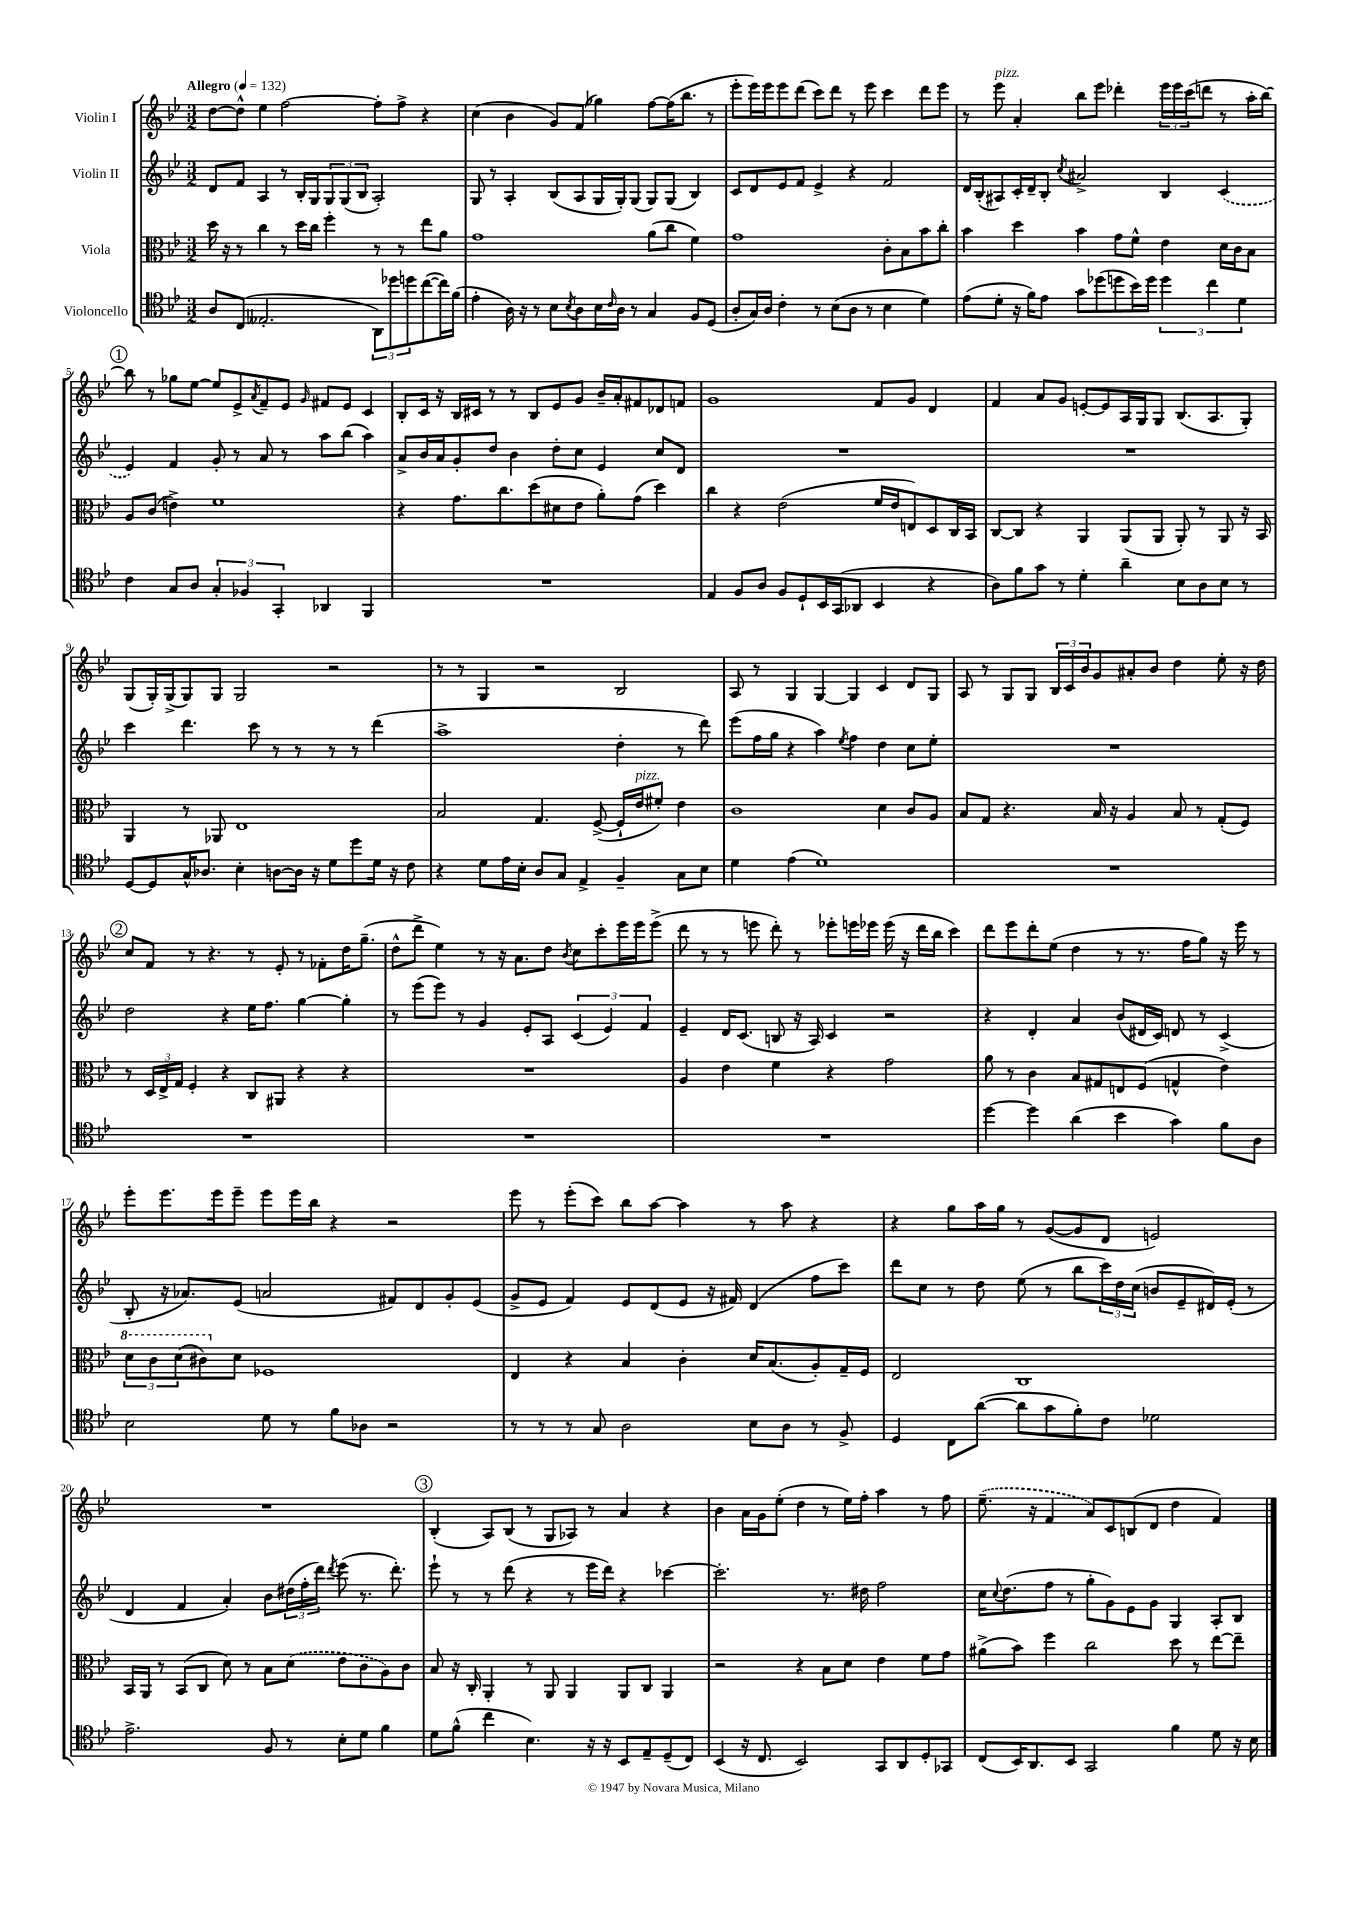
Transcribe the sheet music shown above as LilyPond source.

<<
\new StaffGroup <<
\new Staff = "s0" \with { instrumentName = "Violin I" } {
    \clef treble \key bes \major \numericTimeSignature \time 3/2 \tempo "Allegro" 4 = 132
    d''8~ d''8-^ ees''4 f''2~ f''8-. f''8-> r4 |
    c''4( bes'4 g'8) f'8( ges''4) f''8~ f''16( bes''8. r8 |
    ees'''8-. ees'''16) ees'''16 ees'''8 d'''8( c'''8) d'''8 r8 ees'''8 c'''4 d'''8 ees'''8 |
    r8 ees'''8^\markup { \italic "pizz." } a'4-. bes''8 ees'''8 des'''4-. \tuplet 3/2 { ees'''16 ees'''16 c'''16( } d'''8 r8 a''16-. bes''16~) |
    \mark \markup { \circle "1" } bes''8 r8 ges''8 ees''8~ ees''8 ees'8-> \acciaccatura { a'8 } f'8-- ees'8 \grace { g'16 } fis'8 ees'8 c'4 |
    bes8-. c'16 r16 bes16 cis'16 r8 r8 bes8 ees'8 g'8 bes'16-- a'16-. fis'8 des'8 f'8 |
    g'1 f'8 g'8 d'4 |
    f'4 a'8 g'8 e'8~-. e'8 a16 g16 g8 bes8.( a8. g8-.) |
    g8( g16-.) g16->( g8) g8 g2 r2 |
    r8 r8 g4 r2 bes2 |
    a8 r8 g4 g4~ g4 c'4 d'8 g8 |
    a8 r8 g8 g8 \tuplet 3/2 { bes16 c'16 bes'16 } g'8 ais'8-. bes'8 d''4 ees''8-. r16 d''16 |
    \mark \markup { \circle "2" } c''8 f'8 r8 r4. r8 ees'8-. r8 fes'8-. d''16 g''8.--( |
    d''8-^ d'''8-> ees''4) r8 r16 a'8. d''8 \acciaccatura { bes'8 } c''8 c'''8-. ees'''16 ees'''16 ees'''8->( |
    d'''8 r8 r8 e'''8 d'''8-.) r8 ees'''8-. e'''16 ees'''16 ees'''16( r16 d'''16 bes''16 c'''4) |
    d'''8 ees'''8 d'''8-. ees''8( d''4 r8 r8. f''16 g''8) r16 ees'''16 r8 |
    ees'''8-. ees'''8. ees'''16 ees'''8-- ees'''8 ees'''16 bes''16 r4 r2 |
    ees'''8 r8 ees'''8-.( c'''8) bes''8 a''8~ a''4 r8 a''8 r4 |
    r4 g''8 a''16 g''16 r8 g'8~( g'8 d'8 e'2) |
    R1. |
    \mark \markup { \circle "3" } bes4-.( a8) bes8( r8 g8 aes8) r8 a'4 r4 |
    bes'4 a'16 g'16 ees''8-.( d''4 r8 ees''16) f''16-. a''4 r8 f''8 |
    \once \slurDashed ees''8.--( r16 f'4 a'8) c'8 b8( d'8 d''4 f'4) \bar "|." |
}
\new Staff = "s1" \with { instrumentName = "Violin II" } {
    \clef treble \key bes \major \numericTimeSignature \time 3/2
    d'8 f'8 a4 r8 bes16-. g16 \tuplet 3/2 { g8 g8( bes8 } a2-.) |
    g8 r8 a4-. bes8( a8 g16 g16-.) g8( g8) g8( bes4) |
    c'8 d'8 ees'8 f'8 ees'4-> r4 f'2 |
    d'16 bes16-.( ais8) c'16-. d'16-- bes8-. \acciaccatura { c''8 } ais'2-> bes4 \once \slurDashed c'4( |
    \mark \markup { \circle "1" } ees'4) f'4 g'8-. r8 a'8 r8 a''8 bes''8( a''4) |
    a'8-> bes'16 a'16 g'8-. d''8 bes'4 d''8-. c''8 ees'4 c''8 d'8 |
    R1. |
    R1. |
    c'''4 d'''4. c'''8 r8 r8 r8 r8 d'''4( |
    a''1-> d''4-. r8 d'''8) |
    ees'''8( f''16 g''16 r4 a''4) \acciaccatura { ees''8 } f''4 d''4 c''8 ees''8-. |
    R1. |
    \mark \markup { \circle "2" } d''2 r4 ees''16 f''8. g''4~ g''4-. |
    r8 ees'''8( ees'''8) r8 g'4 ees'8-. a8 \tuplet 3/2 { c'4( ees'4) f'4 } |
    ees'4-- d'16 c'8.( b8 r16 a16) c'4 r2 |
    r4 d'4-. a'4 bes'8( dis'16 c'16) d'8 r8 c'4->( |
    bes8-. r16 aes'8.) ees'8( a'2 fis'8) d'8 g'8-. ees'8( |
    g'8-> ees'8 f'4) ees'8 d'8( ees'8 r16 fis'16) d'4( f''8 c'''8) |
    d'''8 c''8 r8 d''8 ees''8( r8 bes''8 \tuplet 3/2 { c'''16) d''16 c''16( } b'8 ees'8-- dis'16) ees'16-.( r8 |
    d'4 f'4 a'4-.) bes'8 \tuplet 3/2 { dis''16( f''16-. d'''16) } \acciaccatura { d'''8 } ees'''8( r8. d'''8.-.) |
    \mark \markup { \circle "3" } ees'''8-! r8 r8 d'''8( r4 r8 ees'''16 d'''16) r4 ces'''4~ |
    ces'''2.-. r8. dis''16 f''2 |
    c''16 \appoggiatura { c''8 } d''8.( f''8 r8 g''8-. g'8) ees'8 g'8 g4 a8-. bes8 \bar "|." |
}
\new Staff = "s2" \with { instrumentName = "Viola" } {
    \clef alto \key bes \major \numericTimeSignature \time 3/2
    d''16 r16 r8 c''4 r8 d''16 c''16 f''4-. r8 r8 ees''8 a'8 |
    g'1 a'8( c''8 f'4) |
    g'1 c'8-. bes8 bes'8 c''8-. |
    bes'4 d''4 bes'4 g'8 f'8-^ ees'4 d'16 c'16 bes8 |
    \mark \markup { \circle "1" } a8 c'8( e'4->) f'1 |
    r4 g'8. c''8. d''8( dis'8 ees'8 a'8-.) g'8( d''4) |
    c''4 r4 ees'2( f'16 ees'16 e8) d8 c16 bes,16 |
    c8~ c8 r4 a,4 a,8( a,8 a,8-.) r8 a,8 r16 bes,16 |
    a,4 r8 aes,8 ees1 |
    bes2 g4. f8~->( f16-! ees'16^\markup { \italic "pizz." } fis'8-.) ees'4 |
    c'1 d'4 c'8 a8 |
    bes8 g8 r4. bes16 r16 a4 bes8 r8 g8-.( f8) |
    \mark \markup { \circle "2" } r8 \tuplet 3/2 { d16 ees16-> g16 } f4-. r4 c8 ais,8 r4 r4 |
    R1. |
    a4 ees'4 f'4 r4 g'2 |
    a'8 r8 c'4 bes8 gis8 e8 f8( g4-^ ees'4) |
    \tuplet 3/2 { \ottava #1 d''8 c''8 d''8( } cis''8) \ottava #0 d'8 fes1 |
    ees4 r4 bes4 c'4-. d'16 bes8.( a8-.) g16-- f16 |
    ees2 c1 |
    bes,16 a,16 r8 bes,8( c8 d'8) r8 bes8 \once \slurDashed d'8( ees'8 c'8 a8) c'8 |
    \mark \markup { \circle "3" } bes8 r16 c16-. a,4-. r8 a,8 a,4 a,8 c8 a,4 |
    r2 r4 bes8 d'8 ees'4 f'8 g'8 |
    ais'8->( bes'8) f''4 c''2 d''8 r8 ees''8~ ees''8-- \bar "|." |
}
\new Staff = "s3" \with { instrumentName = "Violoncello" } {
    \clef tenor \key bes \major \numericTimeSignature \time 3/2
    a8 c8( eeses2.-. \tuplet 3/2 { a,8) des''8 d''8 } c''8~( c''16) f'16( |
    ees'4-. a16) r16 r8 bes8 \acciaccatura { bes8 } a8 bes16 \grace { c'16 } a16 r8 g4 f8 d8( |
    a8-. g16) a16 c'4-. r8 bes8( a8 r8 bes4 d'4) |
    ees'8( d'8-. r16 f'16) ees'8 g'8 des''8( d''8 bes'16) d''16 \tuplet 3/2 { d''4 c''4 d'4 } |
    \mark \markup { \circle "1" } c'4 g8 a8 \tuplet 3/2 { g4-. fes4 g,4-. } aes,4 f,4 |
    R1. |
    ees4 f8 a8 f8 d8-! bes,16 g,16( aes,8 bes,4 r4 |
    a8) f'8 g'8 r8 d'4-. a'4-- bes8 a8 bes8 r8 |
    d8~ d8 g16-^ aes8. bes4-. a8~ a16 r16 d'8 d''8 d'16 r16 c'8 |
    r4 d'8 ees'16 bes16-. a8 g8 ees4-> f4-- g8 bes8 |
    d'4 ees'4( d'1) |
    R1. |
    \mark \markup { \circle "2" } R1. |
    R1. |
    R1. |
    d''4~ d''4 a'4( bes'4 g'4) f'8 a8 |
    bes2 d'8 r8 f'8 aes8 r2 |
    r8 r8 r8 g8 a2 bes8 a8 r8 f8-> |
    d4 c8 a'8~( a'8 g'8 f'8-.) c'8 des'2 |
    ees'2.-> f8 r8 bes8-. d'8 f'4 |
    \mark \markup { \circle "3" } d'8 f'8-^( c''4 bes4.) r16 r16 bes,8 ees8-- d8--( c8) |
    bes,4( r16 c8. bes,2) g,8 a,8 d8-. ges,8 |
    c8( bes,16) a,8. bes,8 g,2 f'4 d'8 r16 bes16 \bar "|." |
}
>>
>>
